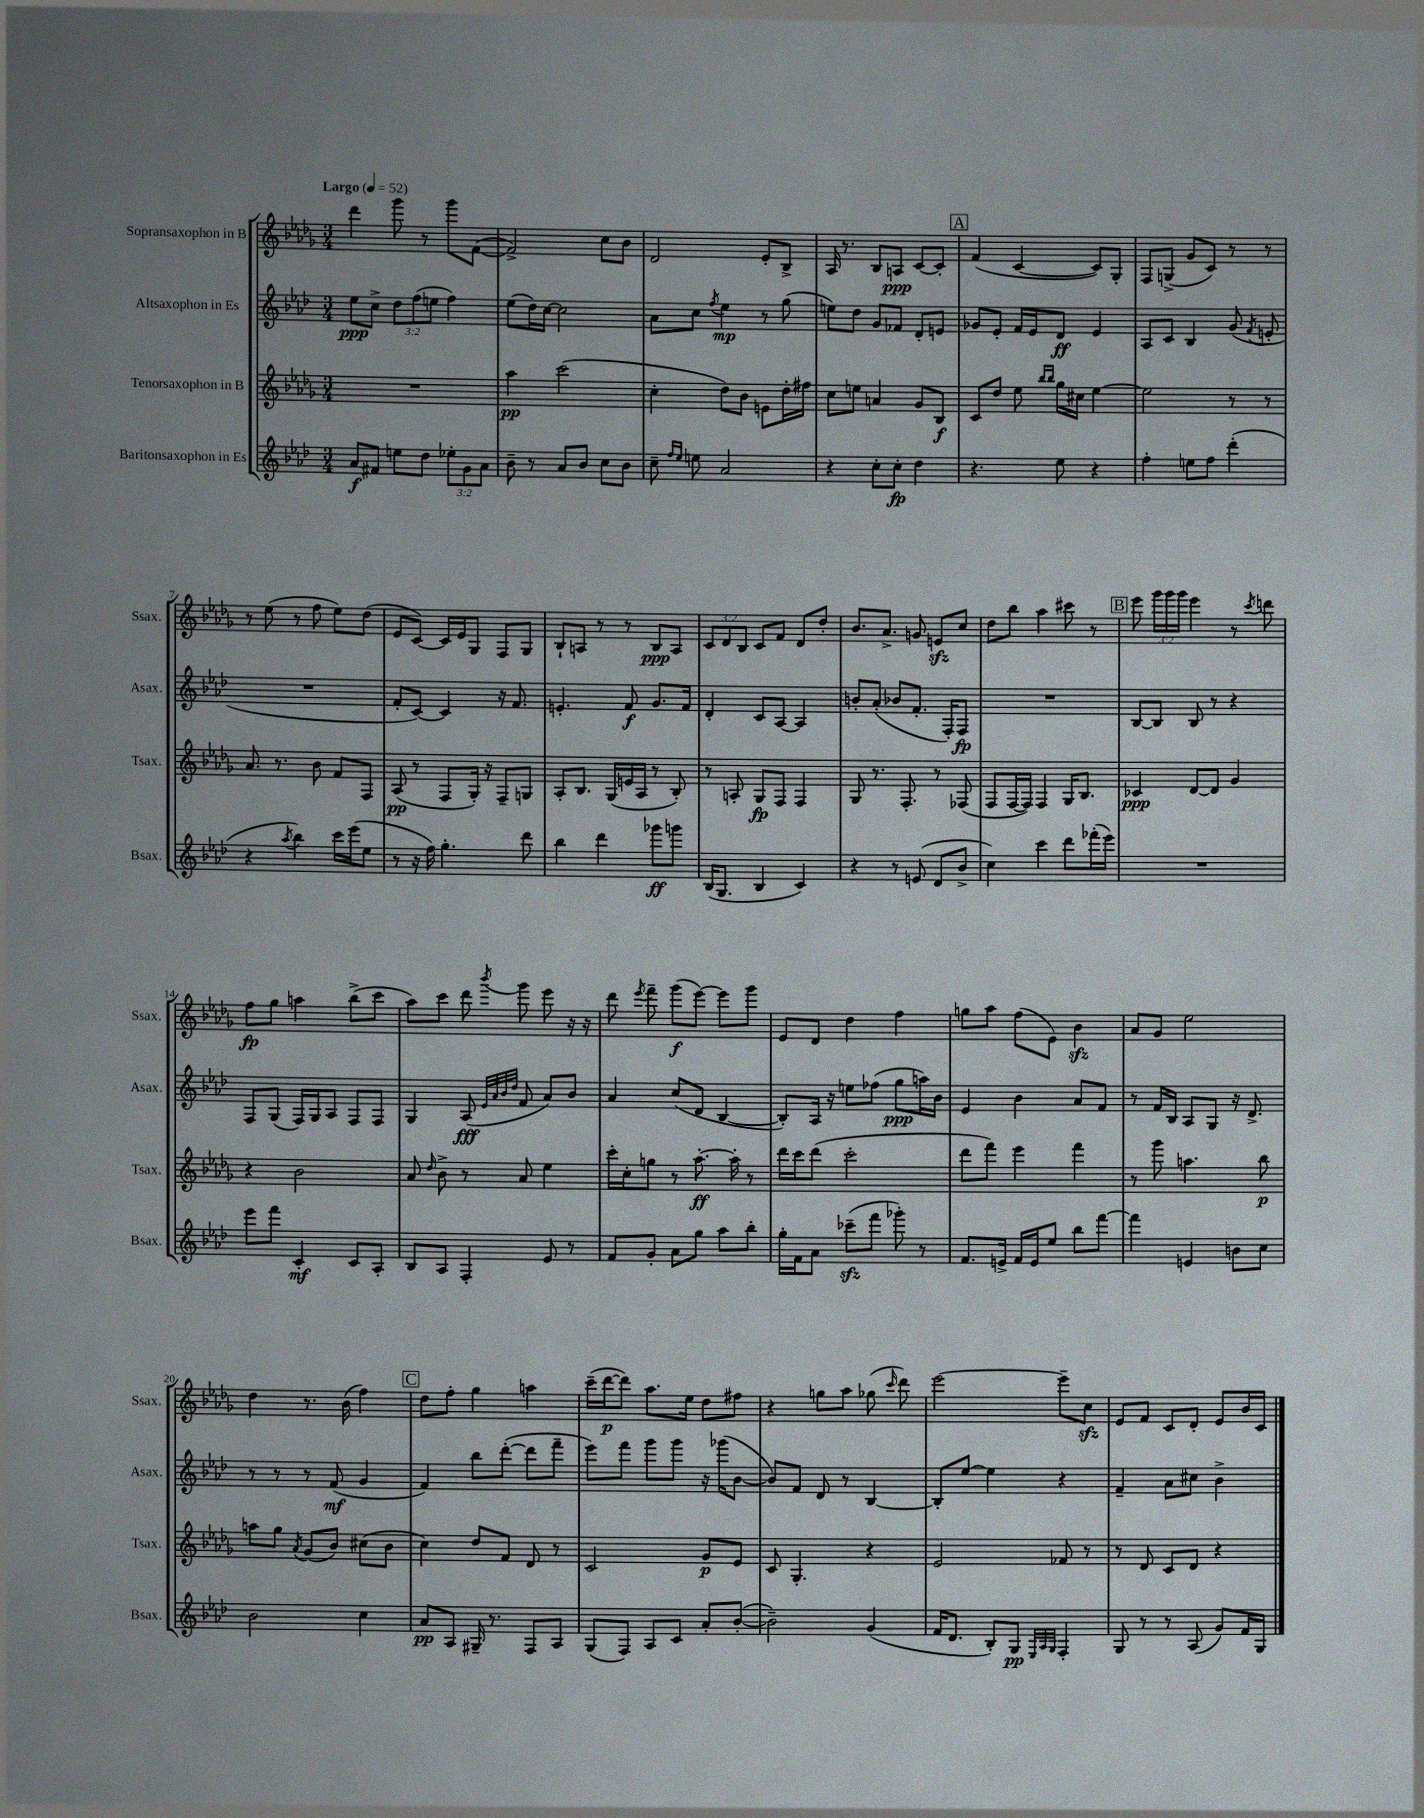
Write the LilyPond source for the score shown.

<<
\new StaffGroup <<
\new Staff = "s0" \with { instrumentName = "Sopransaxophon in B" shortInstrumentName = "Ssax." } {
    \clef treble \key des \major \numericTimeSignature \time 3/4 \override Staff.TupletNumber.text = #tuplet-number::calc-fraction-text \tempo "Largo" 4 = 52
    \autoBeamOff des'''4 ges'''8 r8 ges'''8[ f'8]~( |
    f'2->) c''8[ bes'8] |
    des'2 ees'8[-. bes8]-> |
    aes16 r8. bes8[ a8]\ppp c'8[~ c'8]-. |
    \mark \markup { \box "A" } f'4( c'4~ c'8[) ges8]-. |
    f8[ g8]->( ges'8[ c'8]) r8 r8 |
    r8 ees''8( r8 f''8 ees''8[) des''8]( |
    ees'8[ c'8]~) c'16[ ees'16 ges8] f8[ ges8] |
    bes8[-! a8] r8 r8 bes8[\ppp a8] |
    \tuplet 3/2 { c'8[ des'8 bes8] } c'8[ f'8] des'8[ des''8]-. |
    bes'8.[ aes'8.]-> g'8 e'8[\sfz c''8] |
    des''8[ bes''8] aes''4 cis'''8 r8 |
    \mark \markup { \box "B" } ees'''8 \tuplet 3/2 { ges'''16[ ges'''16 ges'''16] } ees'''4 r8 \acciaccatura { c'''8 } d'''8 |
    f''8[\fp ges''8] a''4 bes''8[->( c'''8] |
    aes''8[) c'''8] des'''8 \acciaccatura { bes'''8 } ges'''8 ees'''8 r16 r16 |
    des'''8 \acciaccatura { ees'''8 } f'''8-- ges'''8[\f( ees'''8]~) ees'''8[ ges'''8] |
    ees'8[ des'8] des''4 f''4 |
    g''8[ aes''8] f''8[( ees'8]) bes'4\sfz |
    aes'8[ ges'8] ees''2 |
    des''4 r8. bes'16( f''4) |
    \mark \markup { \box "C" } des''8[ f''8]-. ges''4 a''4 |
    c'''16[--( des'''16~\p des'''8]) aes''8.[ ees''16] des''8[ fis''8] |
    r4 g''8[ aes''8] ges''8( \grace { c'''16 } des'''8) |
    ees'''2~ ees'''8[-- c''8]\sfz |
    ees'8[ f'8] c'8[ des'8]-. ees'8[ bes'16 c'16] \bar "|." |
}
\new Staff = "s1" \with { instrumentName = "Altsaxophon in Es" shortInstrumentName = "Asax." } {
    \clef treble \key aes \major \numericTimeSignature \time 3/4 \override Staff.TupletNumber.text = #tuplet-number::calc-fraction-text
    \autoBeamOff ees''8[\ppp c''8]-> \tuplet 3/2 { des''8[ f''8( e''8] } f''4) |
    ees''8[( des''16) c''16]~ c''2 |
    aes'8[ c''8] \acciaccatura { f''8 } ees''4\mp r8 g''8( |
    e''8[) des''8] g'8[ fes'8] des'8[-. e'8] |
    \mark \markup { \box "A" } ges'8[ ees'8]-. f'16[ ees'16 des'8]\ff ees'4 |
    aes8[ c'8] bes4 g'8( \acciaccatura { f'8 } e'8-. |
    R2. |
    f'8[-. c'8]~) c'4 r16 f'8. |
    e'4.-. f'8\f g'8.[ f'16] |
    des'4-. c'8[ aes8]~ aes4 |
    b'8[-. aes'8]-.( bes'8[ f'8.]-. f16[-.) f8]\fp |
    R2. |
    \mark \markup { \box "B" } bes8[~ bes8] bes8 r8 r4 |
    f8[ g8]( f16[) g16 aes8] f8[ f8] |
    g4 aes8\fff( \grace { ees'32[ aes'32 bes'32 des''32] } f'8 aes'8[) bes'8] |
    aes'4 c''8[( des'8] bes4~ |
    bes8[-.) aes16] r16 e''8[ fes''8]( g''8[\ppp a''16) bes'16] |
    ees'4 bes'4 aes'8[ f'8] |
    r8 f'16[ bes16] aes8[ g8] r16 des'8.-> |
    r8 r8 r8 f'8\mf( g'4 |
    \mark \markup { \box "C" } f'4) bes''8[ des'''8]~-.( des'''8[ f'''8]-- |
    ees'''8[) f'''8] g'''8[ g'''8] r16 ges'''16[( bes'8]~ |
    bes'8[) f'8] des'8 r8 bes4~ |
    bes8[-. ees''8]~ ees''4 r4 |
    f'4-- aes'8[ cis''8] bes'4-> \bar "|." |
}
\new Staff = "s2" \with { instrumentName = "Tenorsaxophon in B" shortInstrumentName = "Tsax." } {
    \clef treble \key des \major \numericTimeSignature \time 3/4
    \autoBeamOff R2. |
    aes''4\pp c'''2( |
    c''4-. des''8[) bes'8] e'8[ des''16-. fis''16] |
    c''8[ e''8] a'4 ges'8[ bes8]\f |
    \mark \markup { \box "A" } c'8[ des''8] ees''8 \grace { bes''16[ bes''16] } ges''16[ cis''16] ees''4~ |
    ees''2 r8 r8 |
    aes'8. r8. bes'8 f'8[ f8] |
    aes8\pp( r8 f8[ ges16]-.) r16 f8[-- g8] |
    aes8[-. bes8.] ges16[( e'16 aes16] r8 bes8-.) |
    r8 a8-. ges8[\fp f8] f4 |
    ges8 r8. f8.-. r8 fes8( |
    f8[ f16~ f16]) f4 ges16[ bes8.] |
    \mark \markup { \box "B" } ces'4\ppp des'8[~ des'8] ges'4 |
    r4 bes'2 |
    aes'8 \grace { des''16 } bes'8-> r8 aes'8 ees''4 |
    c'''16[-. c''16-. g''8] r8 aes''8.~-.\ff aes''16-. r8 |
    des'''16[ c'''16 des'''8]( c'''2-. |
    des'''8[ f'''8]) ees'''4 f'''4 |
    r8 ges'''8 a''4. bes''8\p |
    a''8[ ges''8] \acciaccatura { aes'8 } ges'8[( bes'8]) cis''8[( bes'8] |
    \mark \markup { \box "C" } c''4) des''8[ f'8] des'8 r8 |
    c'2 ges'8[\p ees'8] |
    c'8 ges4.-. r4 |
    ees'2 fes'8 r8 |
    r8 des'8 c'8[ des'8] r4 \bar "|." |
}
\new Staff = "s3" \with { instrumentName = "Baritonsaxophon in Es" shortInstrumentName = "Bsax." } {
    \clef treble \key aes \major \numericTimeSignature \time 3/4 \override Staff.TupletNumber.text = #tuplet-number::calc-fraction-text
    \autoBeamOff aes'8[\f fis'8] e''8[ des''8] \tuplet 3/2 { ees''8[-. g'8 aes'8] } |
    bes'8-- r8 aes'8[ bes'8] c''8[ bes'8] |
    c''8-- \grace { f''16[ ees''16] } e''8 aes'2 |
    r4 c''8[-. c''8]-.\fp des''4 |
    \mark \markup { \box "A" } r4. ees''8 r4 |
    f''4-. e''8[ f''8] des'''4-.( |
    r4 \acciaccatura { aes''8 } bes''4) c'''16[ ees'''16( ees''8] |
    r8 r16 f''16) g''4.-. des'''8 |
    bes''4 des'''4 ges'''8[\ff g'''8] |
    bes16[( g8.] bes4 c'4) |
    r4 r8 e'8( des'8[ bes'8]-> |
    c''4) c'''4 des'''8[ fes'''16-.( ees'''16]) |
    \mark \markup { \box "B" } R2. |
    ees'''8[ f'''8] c'4-.\mf c'8[ aes8]-. |
    bes8[ aes8] f4-. ees'8 r8 |
    f'8[ g'8]-. aes'8[ g''8] aes''8[ bes''8]-. |
    g''16[-. f'16 aes'8] ces'''8[--\sfz( f'''8] ges'''8-.) r8 |
    f'8.[ e'16]-> f'16[ e'16 ees''8] bes''8[ f'''8]~ |
    f'''4 e'4 b'8[ c''8] |
    bes'2 c''4 |
    \mark \markup { \box "C" } aes'8[\pp aes8] gis16-- r8. f8[ aes8] |
    g8[( f8]) aes8[ c'8] aes'8[-. bes'8]~-.( |
    bes'2--) g'4( |
    f'16[ des'8.] bes8[-.) g8]\pp \grace { ees32[ aes32 g32] } f4-. |
    g8 r8 r8 aes8( g'8[) f'16 g16] \bar "|." |
}
>>
>>
